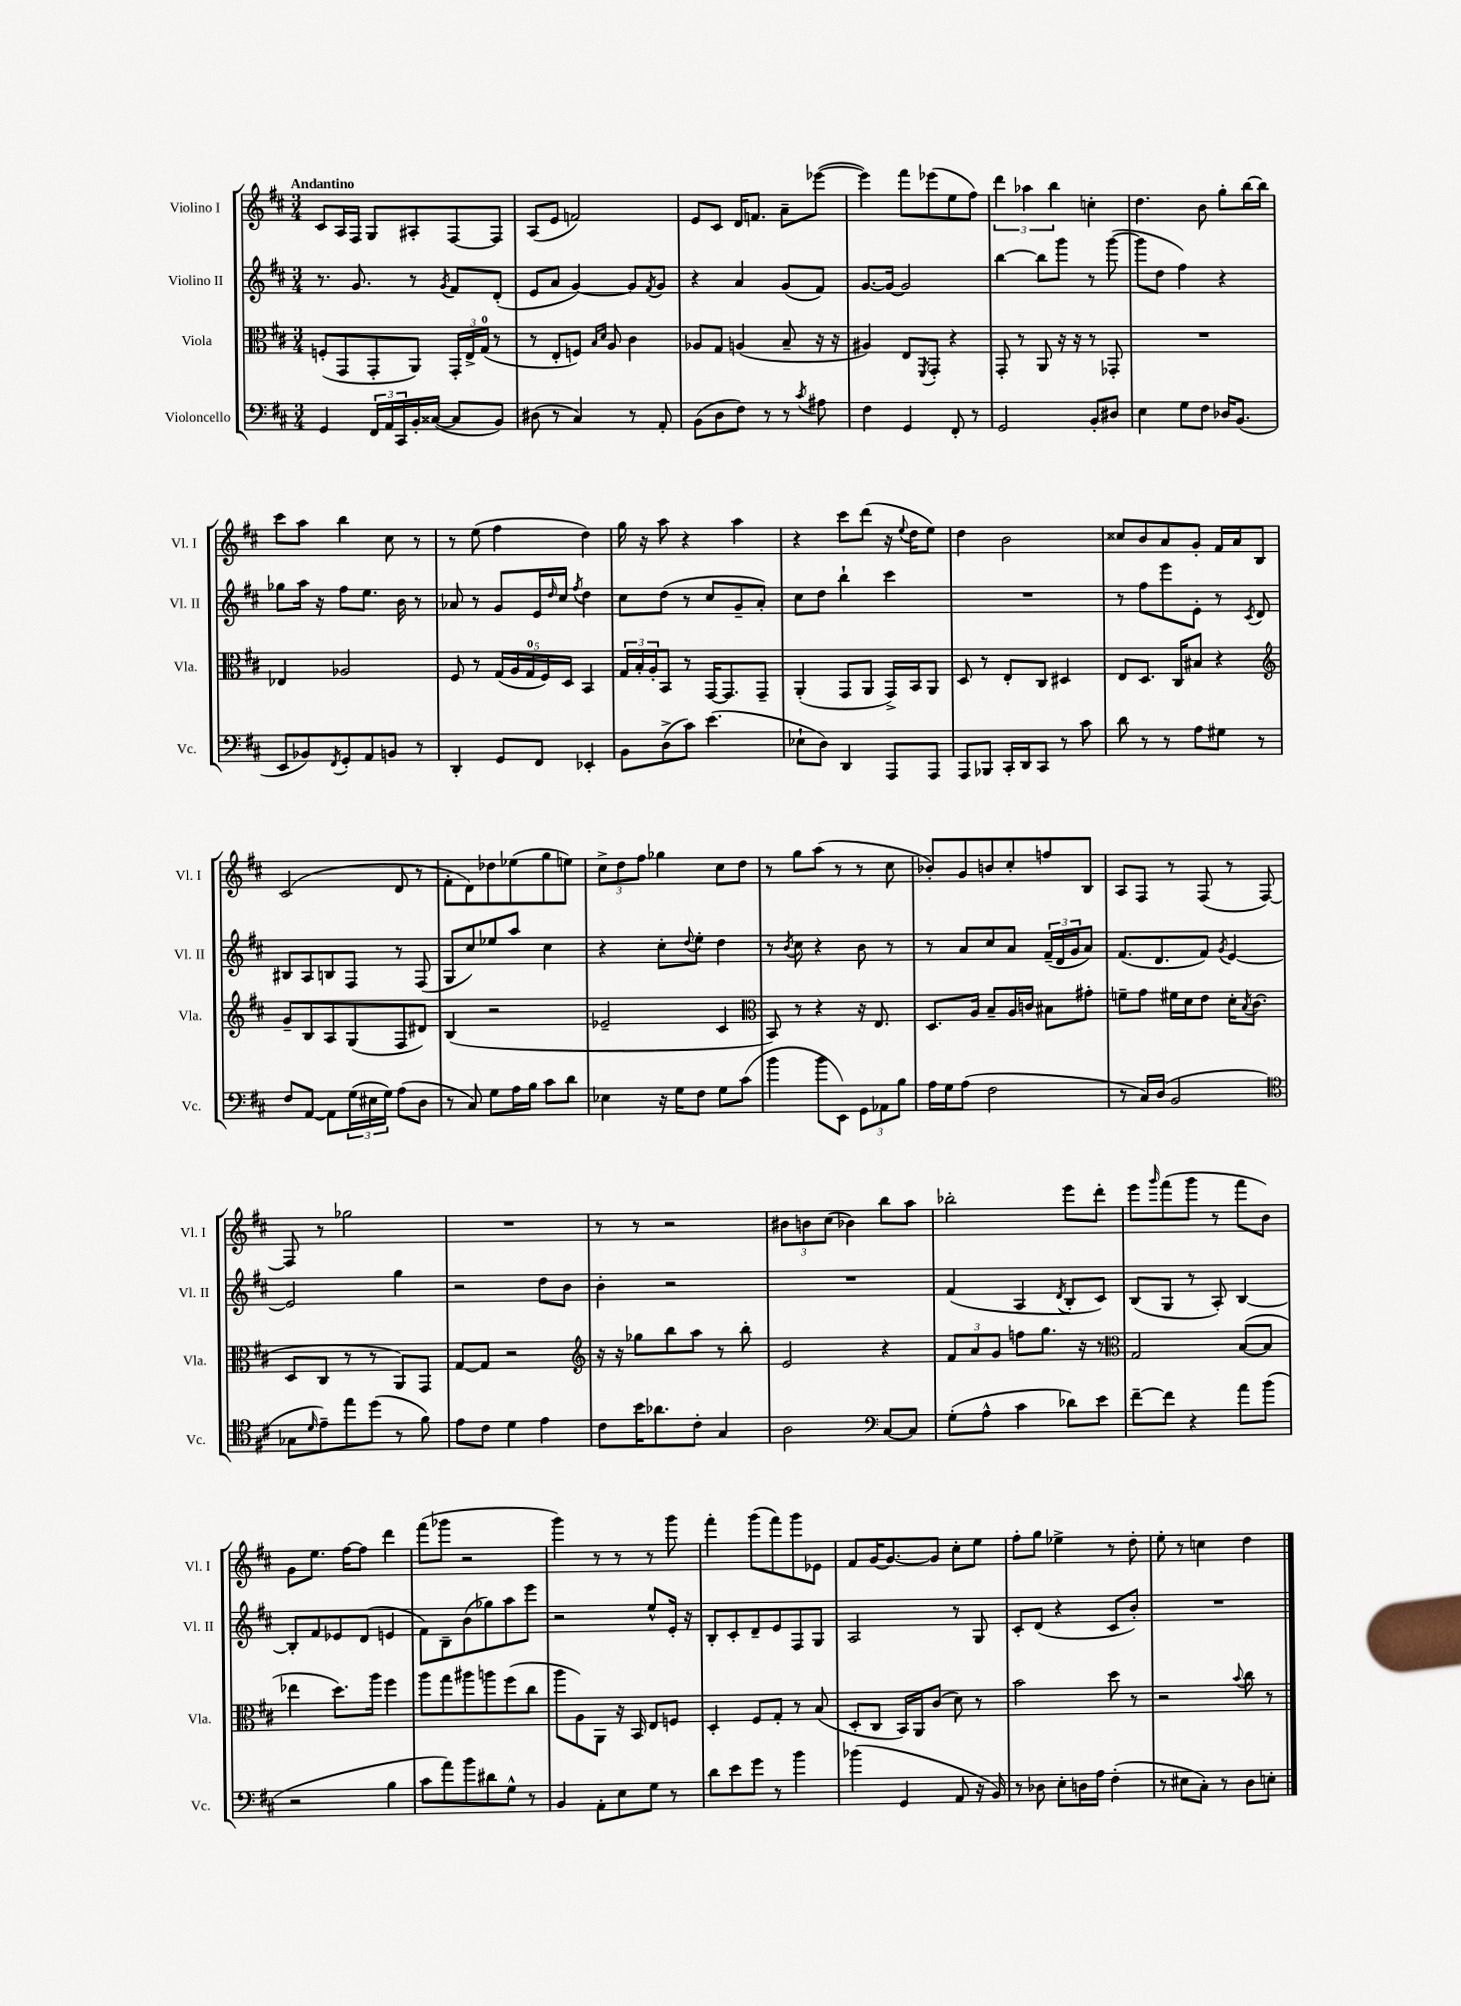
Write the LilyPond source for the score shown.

<<
\new StaffGroup <<
\new Staff = "s0" \with { instrumentName = "Violino I" shortInstrumentName = "Vl. I" } {
    \clef treble \key d \major \numericTimeSignature \time 3/4 \tempo "Andantino"
    cis'8 a16 fis16 g8 ais8-. fis8~ fis8 |
    a8( e'8 f'2) |
    e'8 cis'8 d'16 f'8. a'8-- ees'''8~( |
    ees'''4) fis'''8 ees'''8( e''8 fis''8) |
    \tuplet 3/2 { d'''4 aes''4 b''4 } c''4-. |
    d''4. b'8 g''8-. b''16~ b''16 |
    cis'''8 a''8 b''4 cis''8 r8 |
    r8 e''8( fis''4 d''4) |
    g''16 r16 a''8 r4 a''4 |
    r4 cis'''8 d'''8( r16 \appoggiatura { e''8 } d''16 e''8) |
    d''4 b'2 |
    cisis''8 b'8 a'8 g'8-. fis'16 a'16 b8 |
    cis'2( d'8 r8 |
    fis'8-. d'8) des''8 ees''8( g''8 e''8) |
    \tuplet 3/2 { cis''8-> d''8 fis''8 } ges''4 cis''8 d''8 |
    r8 g''8 a''8( r8 r8 cis''8 |
    bes'8-.) g'8 b'8 cis''8-. f''8 b8 |
    a8 fis8 r8 fis8( r8 fis8~) |
    fis8 r8 ges''2 |
    R2. |
    r8 r8 r2 |
    \tuplet 3/2 { bis'8 b'8 cis''8( } bes'4) b''8 a''8 |
    bes''2-. e'''8 d'''8-. |
    e'''8 \grace { g'''16 } fis'''8( g'''8 r8 fis'''8 b'8) |
    g'8 e''8. fis''16~ fis''8 d'''4 |
    fis'''8( ges'''8 r2 |
    g'''4) r8 r8 r8 g'''8 |
    fis'''4-. g'''8( fis'''8) g'''8 ees'8 |
    fis'8 g'16~ g'8.~ g'8 cis''8-. e''8 |
    fis''8-. g''8 ees''4-> r8 d''8-. |
    e''8-. r8 c''4 d''4 \bar "|." |
}
\new Staff = "s1" \with { instrumentName = "Violino II" shortInstrumentName = "Vl. II" } {
    \clef treble \key d \major \numericTimeSignature \time 3/4
    r8. g'8. r8 \acciaccatura { g'8 } fis'8 d'8-.( |
    e'8 a'8 g'4~) g'8 \acciaccatura { fis'8 } g'8 |
    r4 a'4 g'8( fis'8) |
    g'8.~ g'16~ g'2 |
    b''4~ b''8 g'''8 r8 g'''8~( |
    g'''8 d''8 fis''4) r4 |
    ges''8 a''16 r16 fis''8 e''8. b'16 r8 |
    aes'8 r8 g'8 e'16 \grace { d''16 } cis''16 \acciaccatura { fis''8 } d''4 |
    cis''8 d''8( r8 cis''8 g'8-- a'8-.) |
    cis''8 d''8 b''4-! cis'''4 |
    R2. |
    r8 fis''8 e'''8 e'8-. r8 \acciaccatura { cis'8 } d'8 |
    bis8 a8 b8 fis8 r8 fis8( |
    g8 cis''8) ees''8 a''8 cis''4 |
    r4 cis''8-. \appoggiatura { d''8 } e''8-. d''4 |
    r8 \acciaccatura { b'8 } cis''8 r4 b'8 r8 |
    r8 a'8 cis''8 a'8 \tuplet 3/2 { fis'16--( d'16 g'16 } a'8) |
    fis'8.( d'8. fis'8) \acciaccatura { g'8 } e'4~ |
    e'2 g''4 |
    r2 d''8 b'8 |
    b'4-. r2 |
    R2. |
    fis'4( a4 \acciaccatura { d'8 } b8-. cis'8) |
    b8( g8 r8 a8-.) b4~ |
    b8-. fis'8 ees'8 d'8( e'4 |
    fis'8) b8-- b'8( ges''8) a''8 e'''8 |
    r2 e''8-^ e'16-. r16 |
    b8-. cis'8-. d'8-- e'8 fis8 g8 |
    a2 r8 g8 |
    cis'8-. d'8( r4 cis'8 b'8-.) |
    R2. \bar "|." |
}
\new Staff = "s2" \with { instrumentName = "Viola" shortInstrumentName = "Vla." } {
    \clef alto \key d \major \numericTimeSignature \time 3/4
    f8-.( g,8 g,8-. a,8) \tuplet 3/2 { g,16-. e16-> g16-0( } r8 |
    r8 e8-. f8) \grace { b16 d'16 } a8 cis'4 |
    aes8 g8 a4( b8-- r16 r16 |
    ais4) e8 \acciaccatura { fis,8 } g,8-. r4 |
    g,8-. r8 a,8 r16 r16 r8 ges,8-. |
    R2. |
    ees4 aes2 |
    fis8 r8 \tuplet 5/4 { g16( a16 g16-0 fis16) d16 } b,4 |
    \tuplet 3/2 { g16 b16-. a16-. } b,8 r8 g,16~ g,8. g,8-- |
    a,4-.( g,8 a,8 g,16->) b,16 a,8 |
    d8 r8 e8-. cis8 dis4 |
    e8 d8. cis16 bis8 r4 |
    \clef treble g'8-- b8 a8 g8( fis8 dis'8) |
    b4( r2 |
    ees'2-- cis'4 |
    \clef alto b,8) r8 r4 r16 e8. |
    d8. a16 b8-- a16 c'16 bis8 gis'8-. |
    f'8-- g'8 fis'16 d'16 e'8 d'16-. \acciaccatura { b8 } cis'8.( |
    d8 cis8 r8 r8 a,8) g,8 |
    g8~ g8 r2 |
    \clef treble r16 r16 ges''8 b''8 a''8 r8 b''8-. |
    e'2 r4 |
    \tuplet 3/2 { fis'8 a'8 g'8 } f''8 g''8. r16 r8 |
    \clef alto g2 b8~( b8 |
    ees''4 d''8.) a''16 fis''4 |
    a''8 g''8 ais''8 a''8 fis''8( cis''8 |
    a''8 a8) a,8 r16 b,16 e8 f8 |
    d4-. fis8 g8-. r8 b8( |
    d8-. cis8 b,16) a,16 cis'8( d'8) r8 |
    b'2 d''8 r8 |
    r2 \appoggiatura { b'8 } cis''8 r8 \bar "|." |
}
\new Staff = "s3" \with { instrumentName = "Violoncello" shortInstrumentName = "Vc." } {
    \clef bass \key d \major \numericTimeSignature \time 3/4
    g,4 \tuplet 3/2 { fis,16 a,16 cis,16 } b,16-. cisis16~( cisis8 b,8) |
    dis8( r8 cis4) r8 a,8-. |
    b,8( d8 fis8) r8 r8 \acciaccatura { cis'8 } ais8 |
    fis4 g,4 fis,8-. r8 |
    g,2 b,8-. dis8 |
    e4 g8 fis8 des16 b,8.( |
    e,8 bes,8) \acciaccatura { fis,8 } g,8-. a,8 b,8 r8 |
    d,4-. g,8 fis,8 ees,4-. |
    b,8 d8->( cis'8) e'4.( |
    ees8-! d8) d,4 a,,8 a,,8 |
    a,,8 bes,,8 cis,16-. d,16 cis,8 r8 cis'8 |
    d'8 r8 r8 a8 gis8 r8 |
    fis8 a,8~ a,8 \tuplet 3/2 { g16( eis16 g16) } a8( d8 |
    r8 cis8) g8 a16 b16 cis'8 d'8 |
    ees4 r16 g16 fis8 g8 cis'8( |
    b'4 b'8 e,8) \tuplet 3/2 { g,8 aes,8 b8 } |
    a16 g16 a8( fis2 |
    r8 cis16) d16( b,2 |
    \clef tenor ges8 \grace { d'16 } e'8--) e''8 d''8( r8 fis'8) |
    e'8 cis'8 d'4 e'4 |
    cis'8 b'16 aes'8. cis'8-. g4 |
    a2 \clef bass cis8~ cis8 |
    g8-.( a8-^ cis'4 des'8) e'8 |
    fis'8~-- fis'8 r4 a'8 b'8( |
    r2 b4 |
    cis'8 a'8) b'8 dis'8 g8-^ r8 |
    b,4 a,8-. e8 g8 r8 |
    d'8 e'8 g'8 r8 b'4 |
    bes'4( g,4 a,8 r16 b,16) |
    r8 des8 e8-. d16 a16 fis4-.( |
    r8 eis8 cis8-.) r8 d8 e8-. \bar "|." |
}
>>
>>
\layout { \context { \Score \remove "Bar_number_engraver" } }
